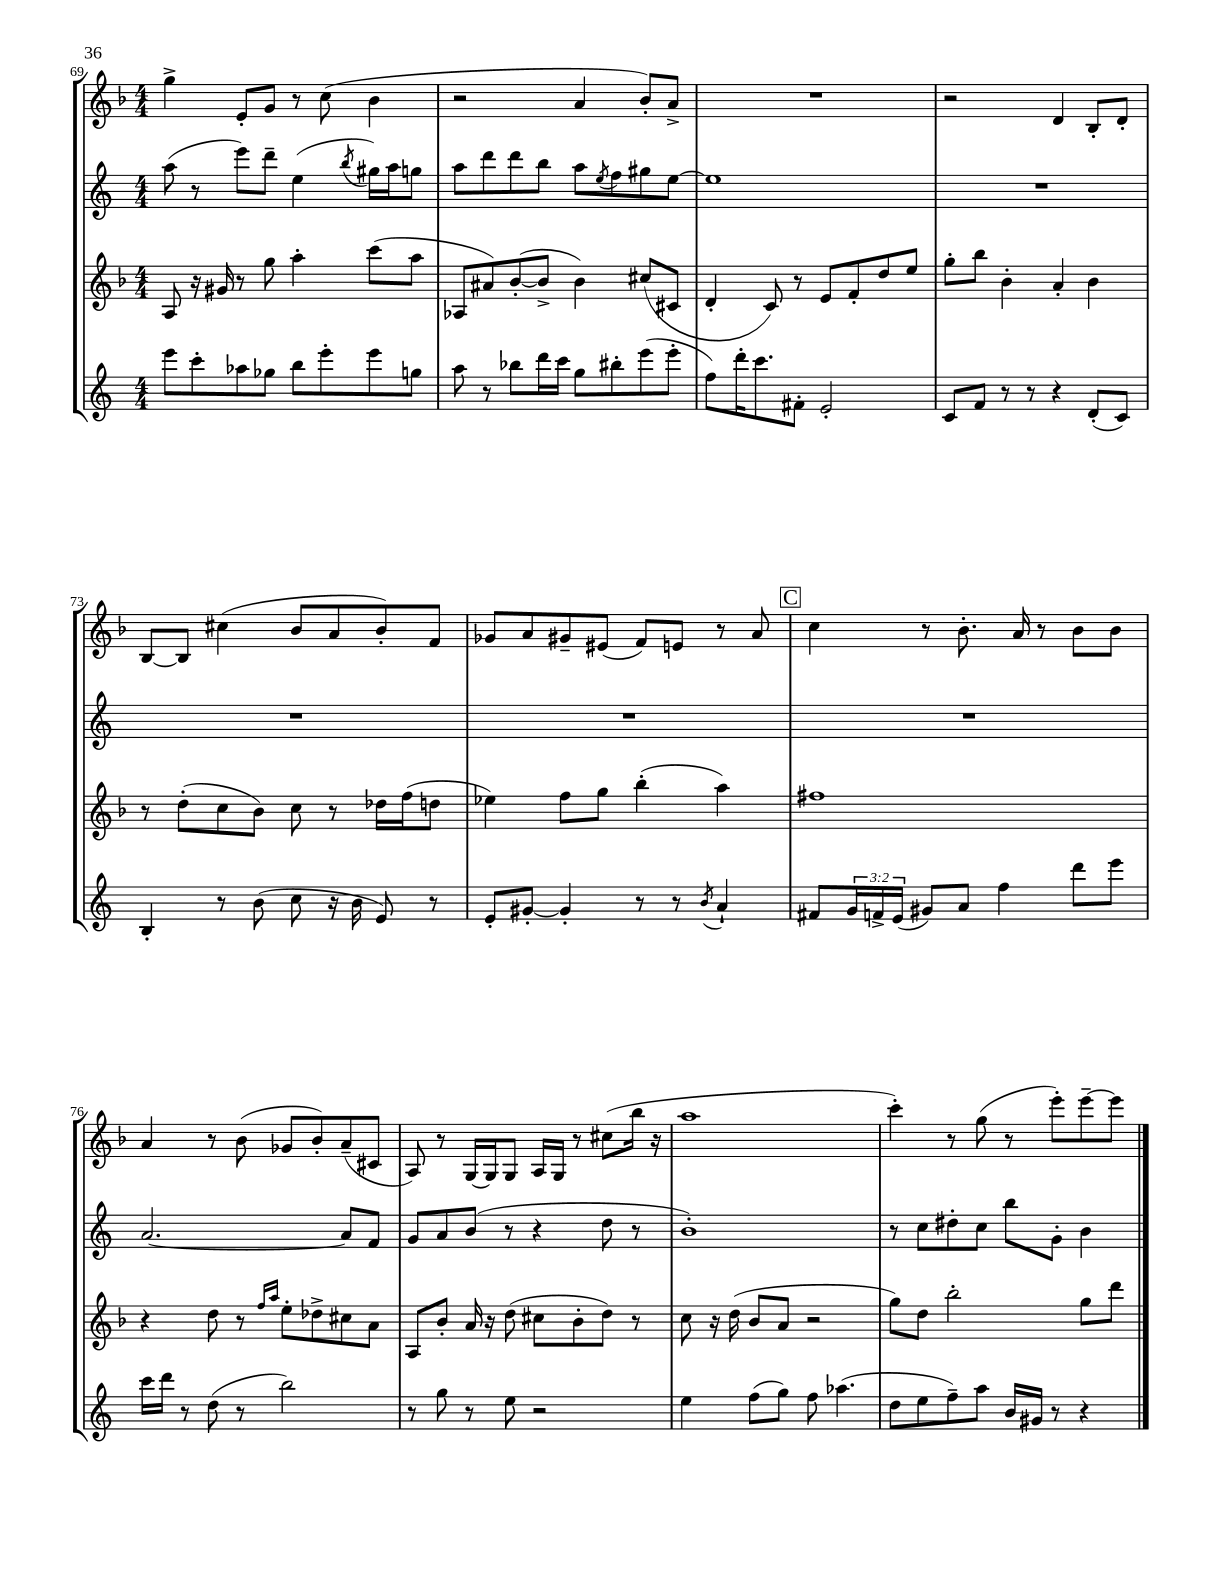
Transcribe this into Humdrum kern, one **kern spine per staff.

**kern	**kern	**kern	**kern
*part4	*part3	*part2	*part1
*staff4	*staff3	*staff2	*staff1
*clefG2	*clefG2	*clefG2	*clefG2
*k[]	*k[b-]	*k[]	*k[b-]
*M4/4	*M4/4	*M4/4	*M4/4
=69	=69	=69	=69
8eee\L	8A/	(8aa\	4gg^\
8ccc'\	16r	8r	.
.	16g#X/	.	.
8aa-X\	8r	8eee\L)	8e'/L
8gg-X\J	8gg\	8ddd~\J	8g/J
8bb\L	4aa'\	(4ee\	8r
8eee'\	.	.	(8cc\
.	.	8qbb/	.
8eee\	(8ccc\L	16gg#X\LL)	4b-\
.	.	16aa\J	.
8ggn\J	8aa\J	8ggn\J	.
=70	=70	=70	=70
8aa\	8A-X/L	8aa\L	2r
8r	8a#X/)	8ddd\	.
8bb-X\L	([8b-'/	8ddd\	.
16ddd\L	8b-^/J]	8bb\J	.
16ccc\JJ	.	.	.
8gg\L	4b-\)	8aa\L	4a/
.	.	8qee/	.
8bb#X'\	.	8ff\	.
(8eee\	(8cc#X/L	8gg#X\	8b-'/L)
8eee'\J	8c#X/J	[8ee\J	8a^/J
=71	=71	=71	=71
8ff\L)	4d'/	1ee]	1r
16ddd'\K	.	.	.
8.ccc\	.	.	.
.	8c/)	.	.
8f#X'\J	8r	.	.
2e'/	8e/L	.	.
.	8f'/	.	.
.	8dd/	.	.
.	8ee/J	.	.
=72	=72	=72	=72
8c/L	8gg'\L	1r	2r
8f/J	8bb-\J	.	.
8r	4b-'\	.	.
8r	.	.	.
4r	4a'/	.	4d/
(8d'/L	4b-\	.	8B-'/L
8c/J)	.	.	8d'/J
!!LO:LB:g=z
=73	=73	=73	=73
4B'/	8r	1r	[8B-/L
.	(8dd'\L	.	8B-/J]
8r	8cc\	.	(4cc#X\
(8b\	8b-\J)	.	.
8cc\	8cc\	.	8b-/L
16r	8r	.	8a/
16b\	.	.	.
8e/)	16dd-X\LL	.	8b-'/)
.	(16ff\J	.	.
8r	8ddn\J	.	8f/J
=74	=74	=74	=74
8e'/L	4ee-X\)	1r	8g-X/L
[8g#X'/J	.	.	8a/
4g#'/]	8ff\L	.	8g#X~/
.	8gg\J	.	(8e#X/J
8r	(4bb-'\	.	8f/L)
8r	.	.	8en/J
8qb/	.	.	.
4a`/	4aa\)	.	8r
.	.	.	8a/
!!LO:REH:place=s1:t=C
=75	=75	=75	=75
8f#X/L	1ff#X	1r	4cc\
24g/L	.	.	.
24fn^/	.	.	.
(24e/JJ	.	.	.
8g#X/L)	.	.	8r
8a/J	.	.	8.b-'\
4ff\	.	.	.
.	.	.	16a/
.	.	.	8r
8ddd\L	.	.	8b-\L
8eee\J	.	.	8b-\J
!!LO:LB:g=z
=76	=76	=76	=76
16ccc\LL	4r	[2.a/	4a/
16ddd\JJ	.	.	.
8r	.	.	.
(8dd\	8dd\	.	8r
8r	8r	.	(8b-\
.	16qqff/LL	.	.
.	16qqaa/JJ	.	.
2bb\)	8ee'\L	.	8g-X/L
.	8dd-X^\	.	8b-'/)
.	8cc#X\	8a/L]	(8a~/
.	8a\J	8f/J	8c#X/J
=77	=77	=77	=77
8r	8A/L	8g/L	8A/)
8gg\	8b-'/J	8a/	8r
8r	16a/	(8b/J	[16G/LL
.	16r	.	16G/J]
8ee\	(8dd\	8r	8G/J
2r	8cc#X\L	4r	16A/LL
.	.	.	16G/JJ
.	8b-'\	.	8r
.	8dd\J)	8dd\	(8cc#X\L
.	8r	8r	16bb-\Jk
.	.	.	16r
=78	=78	=78	=78
4ee\	8cc\	1b')	1aa
.	16r	.	.
.	(16dd\	.	.
(8ff\L	8b-/L	.	.
8gg\J)	8a/J	.	.
8ff\	2r	.	.
(4.aa-X\	.	.	.
=79	=79	=79	=79
8dd\L	8gg\L)	8r	4ccc'\)
8ee\	8dd\J	8cc\L	.
8ff~\)	2bb-'\	8dd#X'\	8r
8aa\J	.	8cc\J	(8gg\
16b/LL	.	8bb\L	8r
16g#X/JJ	.	.	.
8r	.	8g'\J	8eee'\L)
4r	8gg\L	4b\	[8eee~\
.	8ddd\J	.	8eee\J]
==	==	==	==
*-	*-	*-	*-
